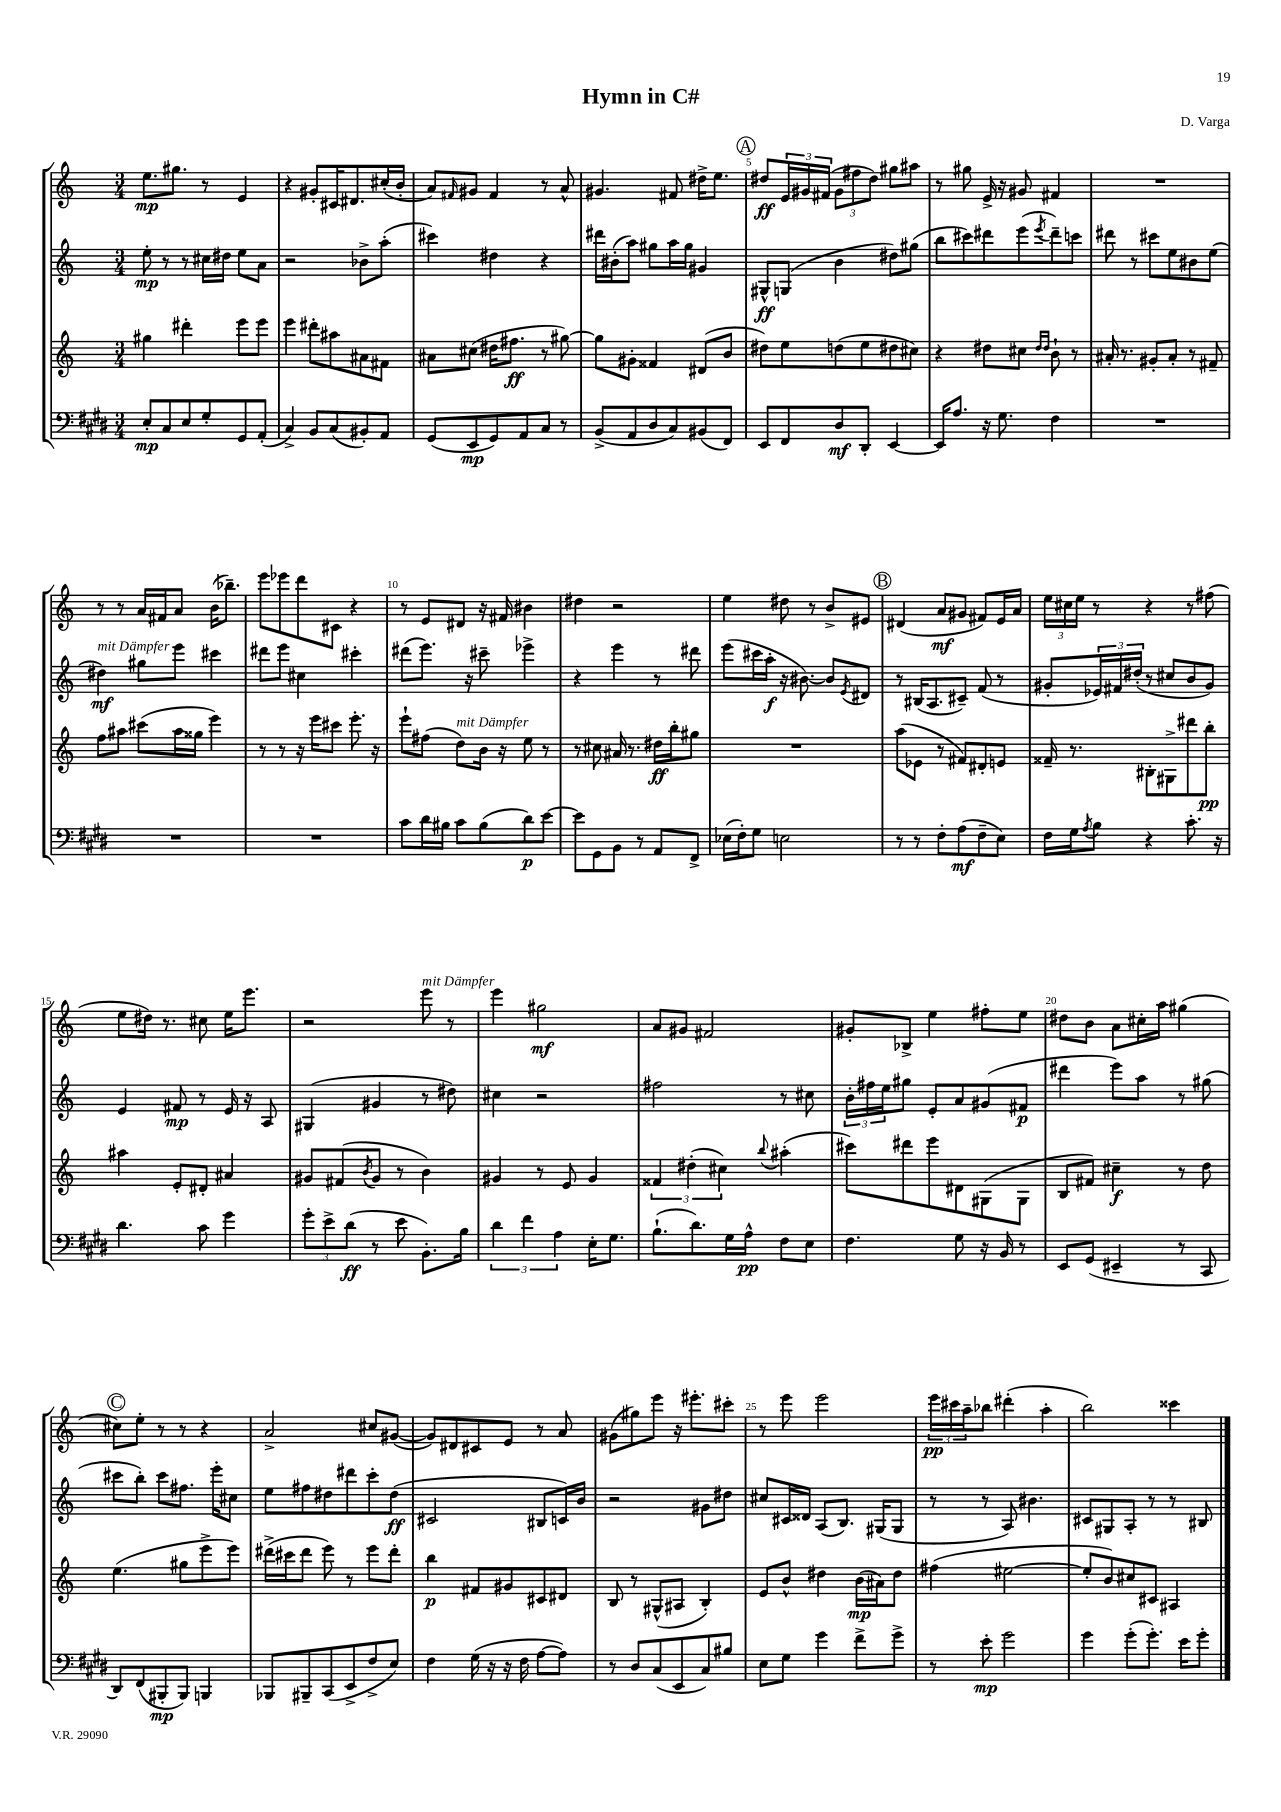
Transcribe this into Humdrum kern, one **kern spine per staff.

**kern	**kern	**kern	**kern
*staff4	*staff3	*staff2	*staff1
*clefF4	*clefG2	*clefG2	*clefG2
*k[f#c#g#d#]	*k[]	*k[]	*k[]
*M3/4	*M3/4	*M3/4	*M3/4
8E'/L	4gg#\	8ee'\	8.ee\L
8C#/	.	8r	.
.	.	.	8.gg#\J
8E/	4ddd#'\	8r	.
8G#'/	.	16cc#\LL	8r
.	.	16dd#\JJ	.
8GG#/	8eee\L	8ee\L	4e/
(8AA'/J	8eee\J	8a\J	.
=	=	=	=
4C#^/)	4eee\	2r	4r
8BB/L	8ddd#'\L	.	8g#'/L
(8C#/	8aa#\	.	16c#/K
.	.	.	8.d#/
8BB#'/)	8a#\	8b-^\L	.
8AA/J	8f#\J	(8aa'\J	(16cc#'/L
.	.	.	16b'/JJ
=	=	=	=
(8GG#/L	8a#\L	4ccc#\)	8a/L)
.	.	.	16qqf#/
8EE/	(8cc#\J	.	8g#/J
8GG#/)	16dd#\LK	4dd#\	4f#/
.	8.ff#\J	.	.
8AA/	.	.	.
8C#/J	8r	4r	8r
8r	[8gg#\)	.	8a^^/
=	=	=	=
(8BB^/L	8gg#\]L	16ddd#\LL	4.g#/
.	.	(16b#'\J	.
8AA/	8g#'\J	8aa\J)	.
8D#/	4f##/	8gg#\L	.
8C#/)	.	16aa\L	8f#/
.	.	16gg#\JJ	.
(8BB#/	(8d#/L	4g#/	16dd#^\LK
.	.	.	8.ee\J
8FF#/J)	8b/J	.	.
=	=	=	=
8EE/L	8dd#\L)	8G#^^/L	8dd#/L
8FF#/	8ee\	(8G/J	24e/L
.	.	.	24g#/
.	.	.	(24f#/JJ
8D#/	(8dd\	4b\	12g#\L
.	.	.	12ff#\
8DD#'/J	8ee\	.	.
.	.	.	12dd#\J)
[4EE/	8dd#\	8dd#\L)	8gg#\L
.	8cc#\J)	(8gg#\J	8aa#\J
=	=	=	=
16EE/]LK	4r	8bb\L	8r
8.A/J	.	.	.
.	.	8ccc#\)	8gg#\
16r	8dd#\L	8ddd#\	16e^/
8.G#\	.	.	16r
.	8cc#\J	(8eee\	8g#/
.	16qqdd#/LL	.	.
.	16qqdd#/JJ	8qeee/	.
4F#\	8b`\	8ddd#~\)	4f#/
.	8r	8ccc\J	.
=	=	=	=
2.r	16a#'/	8ddd#\	2.r
.	8.r	.	.
.	.	8r	.
.	8g#'/L	8ccc#\L	.
.	8a#'/J	8ee\	.
.	8r	8b#\	.
.	8f#~/	(8ee\J	.
=	=	=	=
2.r	8ff\L	4dd#\)	8r
.	8aa#\J	.	8r
.	(8ccc#\L	8gg#\L	16a/LL
.	.	.	16f#/J
.	16aa#\L	8eee\J	8a/J
.	16gg##\JJ	.	.
.	4eee\)	4ccc#\	(16b\LK
.	.	.	8.bb-~\J)
=	=	=	=
2.r	8r	8ddd#\L	8eee\L
.	8r	8eee\J	8eee-\
.	16r	4cc#\	8ddd\
.	16eee\LK	.	.
.	8ccc#\J	.	8c#\J
.	8.eee'\	4ccc#'\	4r
.	16r	.	.
=	=	=	=
8c#\L	8eee`\L	(8ddd#\L	8r
16d#\L	(8ff#\J	8.eee\J)	8e/L
16B#\JJ	.	.	.
8c#\L	8dd\L)	.	8d#/J
.	.	16r	.
(8B#\	16b\Jk	8ccc#~\	16r
.	16r	.	16f#/
8d#\)	8ee\	4eee-^\	4b#\
[8e\J	8r	.	.
=	=	=	=
8e\]L	8r	4r	4dd#\
8GG#\	8cc#\	.	.
8BB\J	16a#/	4eee\	2r
.	8.r	.	.
8r	.	.	.
8AA/L	16dd#\LL	8r	.
.	16bb'\J	.	.
8FF#^/J	8gg#\J	8ddd#\	.
=	=	=	=
(16E-\LL	2.r	(8eee\L	4ee\
16F#'\J)	.	.	.
8G#\J	.	16ccc#\L	.
.	.	16aa'\JJ	.
2E\	.	16r	8dd#\
.	.	[8.b#\)	.
.	.	.	8r
.	.	8b#/]L	8b^/L
.	.	8qe/	.
.	.	8d#/J	8e#/J
=	=	=	=
8r	(8aa\L	8r	(4d#/
8r	8e-\J	(16B#/LK	.
.	.	8.A/	.
8F#'\L	8r	.	8a/L
(8A\	8f#/L)	8c#~/J)	8g#/J
8F#~\	8d#'/	(8f/	8f#/L)
8E\J)	8e/J	8r	16e/L
.	.	.	16a/JJ
=	=	=	=
16F#\LL	16f##~/	8g#'/L	24ee\LL
.	.	.	24cc#\
16G#\J	8.r	.	.
.	.	.	24ee\JJ
8qA/	.	.	.
8B\J	.	24e-/L)	8r
.	.	24f#/	.
.	.	(24dd#'/JJ	.
4r	8B#'\L	8r	4r
.	8G#^\	8cc#/L	.
8.c#'\	8ddd#\	8b/	8r
.	8bb'\J	8g#/J)	(8ff#\
16r	.	.	.
=	=	=	=
4.d#\	4aa#\	4e/	8ee\L
.	.	.	16dd#\Jk)
.	.	.	8.r
.	8e'/L	8f#/	.
8c#\	8d#'/J	8r	8cc#\
4g#\	4a#/	16e/	16ee\LK
.	.	16r	8.eee\J
.	.	8A/	.
=	=	=	=
12g#'\L	8g#/L	(4G#/	2r
12e^\	.	.	.
.	(8f#/	.	.
(12d#\J	.	.	.
.	8qb/	.	.
8r	8g#/J	4g#/	.
8e\	8r	.	.
8.BB'\L)	4b\)	8r	8eee\
.	.	8dd#\)	8r
16B\Jk	.	.	.
=	=	=	=
6d#\	4g#/	4cc#\	4eee\
6f#\	.	.	.
.	8r	2r	2gg#\
6A\	.	.	.
.	8e/	.	.
16E'\LK	4g#/	.	.
8.G#\J	.	.	.
=	=	=	=
(8.B`\L	6f##/	2ff#\	8a/L
.	.	.	8g#/J
.	(6dd#'\	.	.
8.d#\)	.	.	.
.	.	.	2f#/
.	6cc#\)	.	.
16G#\L	.	.	.
16A^^\JJ	.	.	.
.	8qqbb/	.	.
8F#\L	(4aa#'\	8r	.
8E\J	.	8cc#\	.
=	=	=	=
4.F#\	8ccc#\L)	24b'\LL	8g#'/L
.	.	24ff#\	.
.	.	24ee\J	.
.	8ddd#\	8gg#\J	8B-^/J
.	8eee\	8e'/L	4ee\
8G#\	8d#\	8a/	.
16r	(8G#\	(8g#/	8ff#'\L
16BB/	.	.	.
8r	8G#\J	8f#/J	8ee\J
=	=	=	=
8EE/L	8B/L	4ddd#\	8dd#\L
(8GG#/J	8f#/J)	.	8b\J
4EE#~/	4cc#~\	8eee\L)	8a\L
.	.	8aa\J	16cc#'\L
.	.	.	16aa\JJ
8r	8r	8r	(4gg#\
8CC#/	8dd\	(8gg#\	.
=	=	=	=
8DD#/L)	(4.ee\	8ccc#\L	8cc#\L)
(8FF#/	.	8bb'\J)	8ee'\J
8BBB#'/	.	8ccc#\L	8r
8BBB#/J)	8gg#\L	8.ff#\J	8r
4BBB/	8eee^\	.	4r
.	.	16eee'\LK	.
.	8eee\J)	8cc#\J	.
=	=	=	=
8BBB-/L	(16ddd#^\LL	8ee\L	2a^/
.	16ccc#\J	.	.
8BBB#~/	8ddd#\J	8ff#\	.
(8CC#/	8eee\)	8dd#\	.
8EE^/	8r	8ddd#\	.
8F#^/	8eee\L	8ccc'\	8cc#/L
8E/J)	8ddd#'\J	(8dd#\J	([8g#/J
=	=	=	=
4F#\	4bb\	2c#/	8g#/]L)
.	.	.	8d#/
(16G#\	8f#/L	.	8c#/
16r	.	.	.
16r	8g#/	.	8e/J
16F#\	.	.	.
[8A\L	8c#/	8B#/L	8r
8A\]J)	8d#/J	16c/L)	8a/
.	.	16b/JJ	.
=	=	=	=
8r	8B/	2r	(8g#\L
8D#/L	8r	.	8gg#\)
(8C#/	(8G#^^/L	.	8eee\J
8EE/	8A#/J	.	16r
.	.	.	8.eee#'\L
8C#/)	4B'/)	8g#\L	.
8B#/J	.	8dd#\J	8ccc#'\J
=	=	=	=
8E\L	8e/L	8cc#/L	8r
8G#\J	8b^^/J	16c#/L	8eee\
.	.	16d##/JJ	.
4g#\	4dd#\	(8A/L	2eee\
.	.	8.B/J)	.
8f#^\L	(16b\LL	.	.
.	16a#\J)	(16G#/LK	.
8g#^\J	8dd#\J	8G#/J	.
=	=	=	=
8r	(4ff#\	8r	24eee\LL
.	.	.	24ccc#\
.	.	.	24aa~\J
8e'\	.	8r	8bb-\J
2g#\	[2ee#\	8A/)	(4ddd#'\
.	.	4.b#\	.
.	.	.	4aa'\
=	=	=	=
4g#\	8ee#'/]L	8c#/L	2bb\)
.	8b/)	8G#/	.
(8g#'\L	8cc#/	8A'/J	.
8.g#'\J)	8c#/J	8r	.
.	4A#/	8r	4ccc##\
16e\LK	.	.	.
8g#'\J	.	8B#/	.
==	==	==	==
*-	*-	*-	*-
